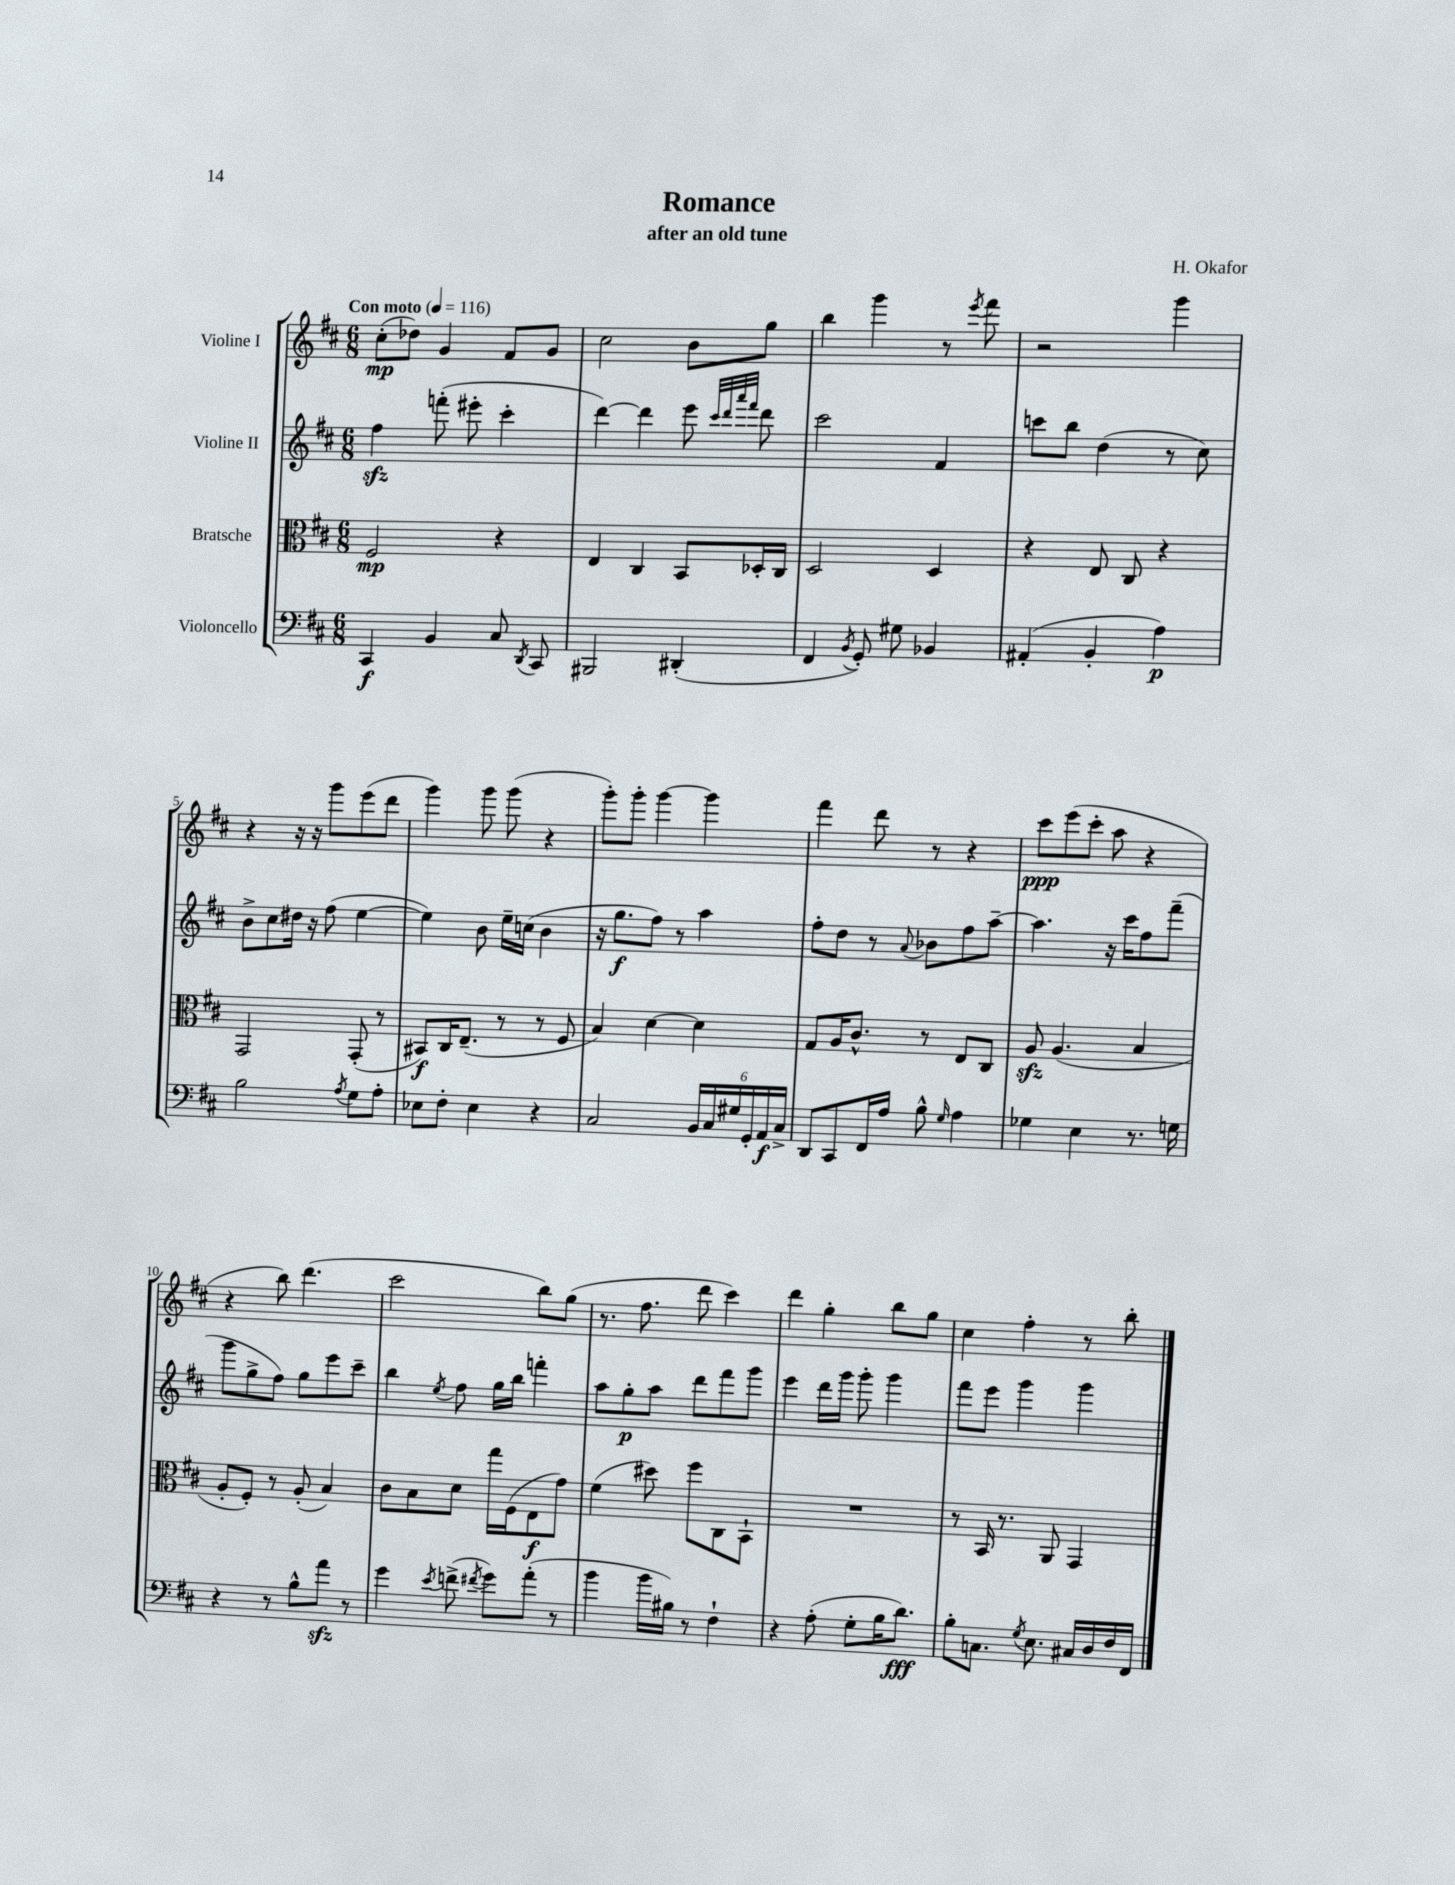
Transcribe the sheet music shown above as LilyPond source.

\header { title = "Romance" composer = "H. Okafor" subtitle = "after an old tune" }
<<
\new StaffGroup <<
\new Staff = "s0" \with { instrumentName = "Violine I" } {
    \clef treble \key d \major \numericTimeSignature \time 6/8 \tempo "Con moto" 4 = 116
    \autoBeamOff cis''8[-.\mp( des''8]) g'4 fis'8[ g'8] |
    cis''2 b'8[ g''8] |
    b''4 g'''4 r8 \acciaccatura { e'''8 } fis'''8 |
    r2 g'''4 |
    r4 r16 r16 g'''8[ e'''8( d'''8] |
    g'''4) g'''8 g'''8( r4 |
    g'''8[-.) g'''8]-. g'''4~ g'''4 |
    fis'''4 d'''8 r8 r4 |
    cis'''8[\ppp e'''8( cis'''8]-. a''8 r4 |
    r4 b''8) d'''4.( |
    cis'''2 b''8[) g''8]( |
    r8. fis''8. d'''8 cis'''4) |
    d'''4 g''4-. b''8[ g''8] |
    cis''4 fis''4-. r8 b''8-. \bar "|." |
}
\new Staff = "s1" \with { instrumentName = "Violine II" } {
    \clef treble \key d \major \numericTimeSignature \time 6/8
    \autoBeamOff fis''4\sfz f'''8-.( eis'''8-. cis'''4-. |
    d'''4~) d'''4 e'''8 \grace { cis'''32[ d'''32 a'''32 fis'''32] } d'''8 |
    cis'''2 fis'4 |
    c'''8[ b''8] d''4( r8 cis''8) |
    b'8[-> cis''8 dis''16] r16 fis''8( e''4~ |
    e''4) b'8 e''16[-- c''16]( b'4 |
    r16 g''8.[\f fis''8]) r8 a''4 |
    fis''8[-. d''8] r8 \appoggiatura { a'8 } bes'8[ fis''8 a''8]~-- |
    a''4. r16 cis'''16[ fis''8 fis'''8]--( |
    g'''8[ g''8-> fis''8]) g''8[ e'''8 cis'''8]-- |
    b''4 \acciaccatura { e''8 } fis''8 g''16[ b''16] f'''4-. |
    a''8[ g''8-.\p a''8] d'''8[ fis'''8 g'''8] |
    e'''4 d'''16[ g'''16] g'''8-. g'''4 |
    fis'''8[ e'''8] g'''4 g'''4 \bar "|." |
}
\new Staff = "s2" \with { instrumentName = "Bratsche" } {
    \clef alto \key d \major \numericTimeSignature \time 6/8
    \autoBeamOff fis2\mp r4 |
    e4 cis4 b,8[ des16-. cis16] |
    d2 d4 |
    r4 e8 cis8 r4 |
    g,2 g,8-.( r8 |
    bis,8[\f) cis16 e8.]--( r8 r8 fis8 |
    b4) d'4~ d'4 |
    g8[ a16 cis'8.]-^ r8 e8[ cis8] |
    a8\sfz a4.( b4 |
    a8[-. fis8]-.) r8 a8-.( b4) |
    cis'8[ b8 d'8] g''16[ fis16( e8\f g'8]) |
    fis'4( dis''8) fis''8[ cis8 b,8]-! |
    R2. |
    r8 b,16 r8. a,8 g,4 \bar "|." |
}
\new Staff = "s3" \with { instrumentName = "Violoncello" } {
    \clef bass \key d \major \numericTimeSignature \time 6/8
    \autoBeamOff cis,4\f b,4 cis8 \acciaccatura { d,8 } cis,8 |
    bis,,2 dis,4-.( |
    fis,4 \acciaccatura { b,8 } g,8-.) gis8 bes,4 |
    ais,4-.( b,4-. a4\p) |
    b2 \acciaccatura { a8 } g8[ a8]-. |
    ees8[ fis8]-. ees4 r4 |
    cis2 \tuplet 6/4 { b,16[ cis16 gis16 g,16-. a,16\f cis16]-> } |
    d,8[ cis,8 fis,16 a16] b8-^ \grace { g16 } a4 |
    ges4 e4 r8. g16 |
    r4 r8 b8[-^ a'8]\sfz r8 |
    g'4 \acciaccatura { e'8 } f'8->( \acciaccatura { fis'8 } g'8[) a'8]-.( r8 |
    b'4 b'16[ bis16]) r8 fis4-! |
    r4 a8-.( g8[-. b16 d'8.]\fff) |
    b8[-. c8.] \acciaccatura { g8 } e8. cis16[ d16 fis16 fis,16] \bar "|." |
}
>>
>>
